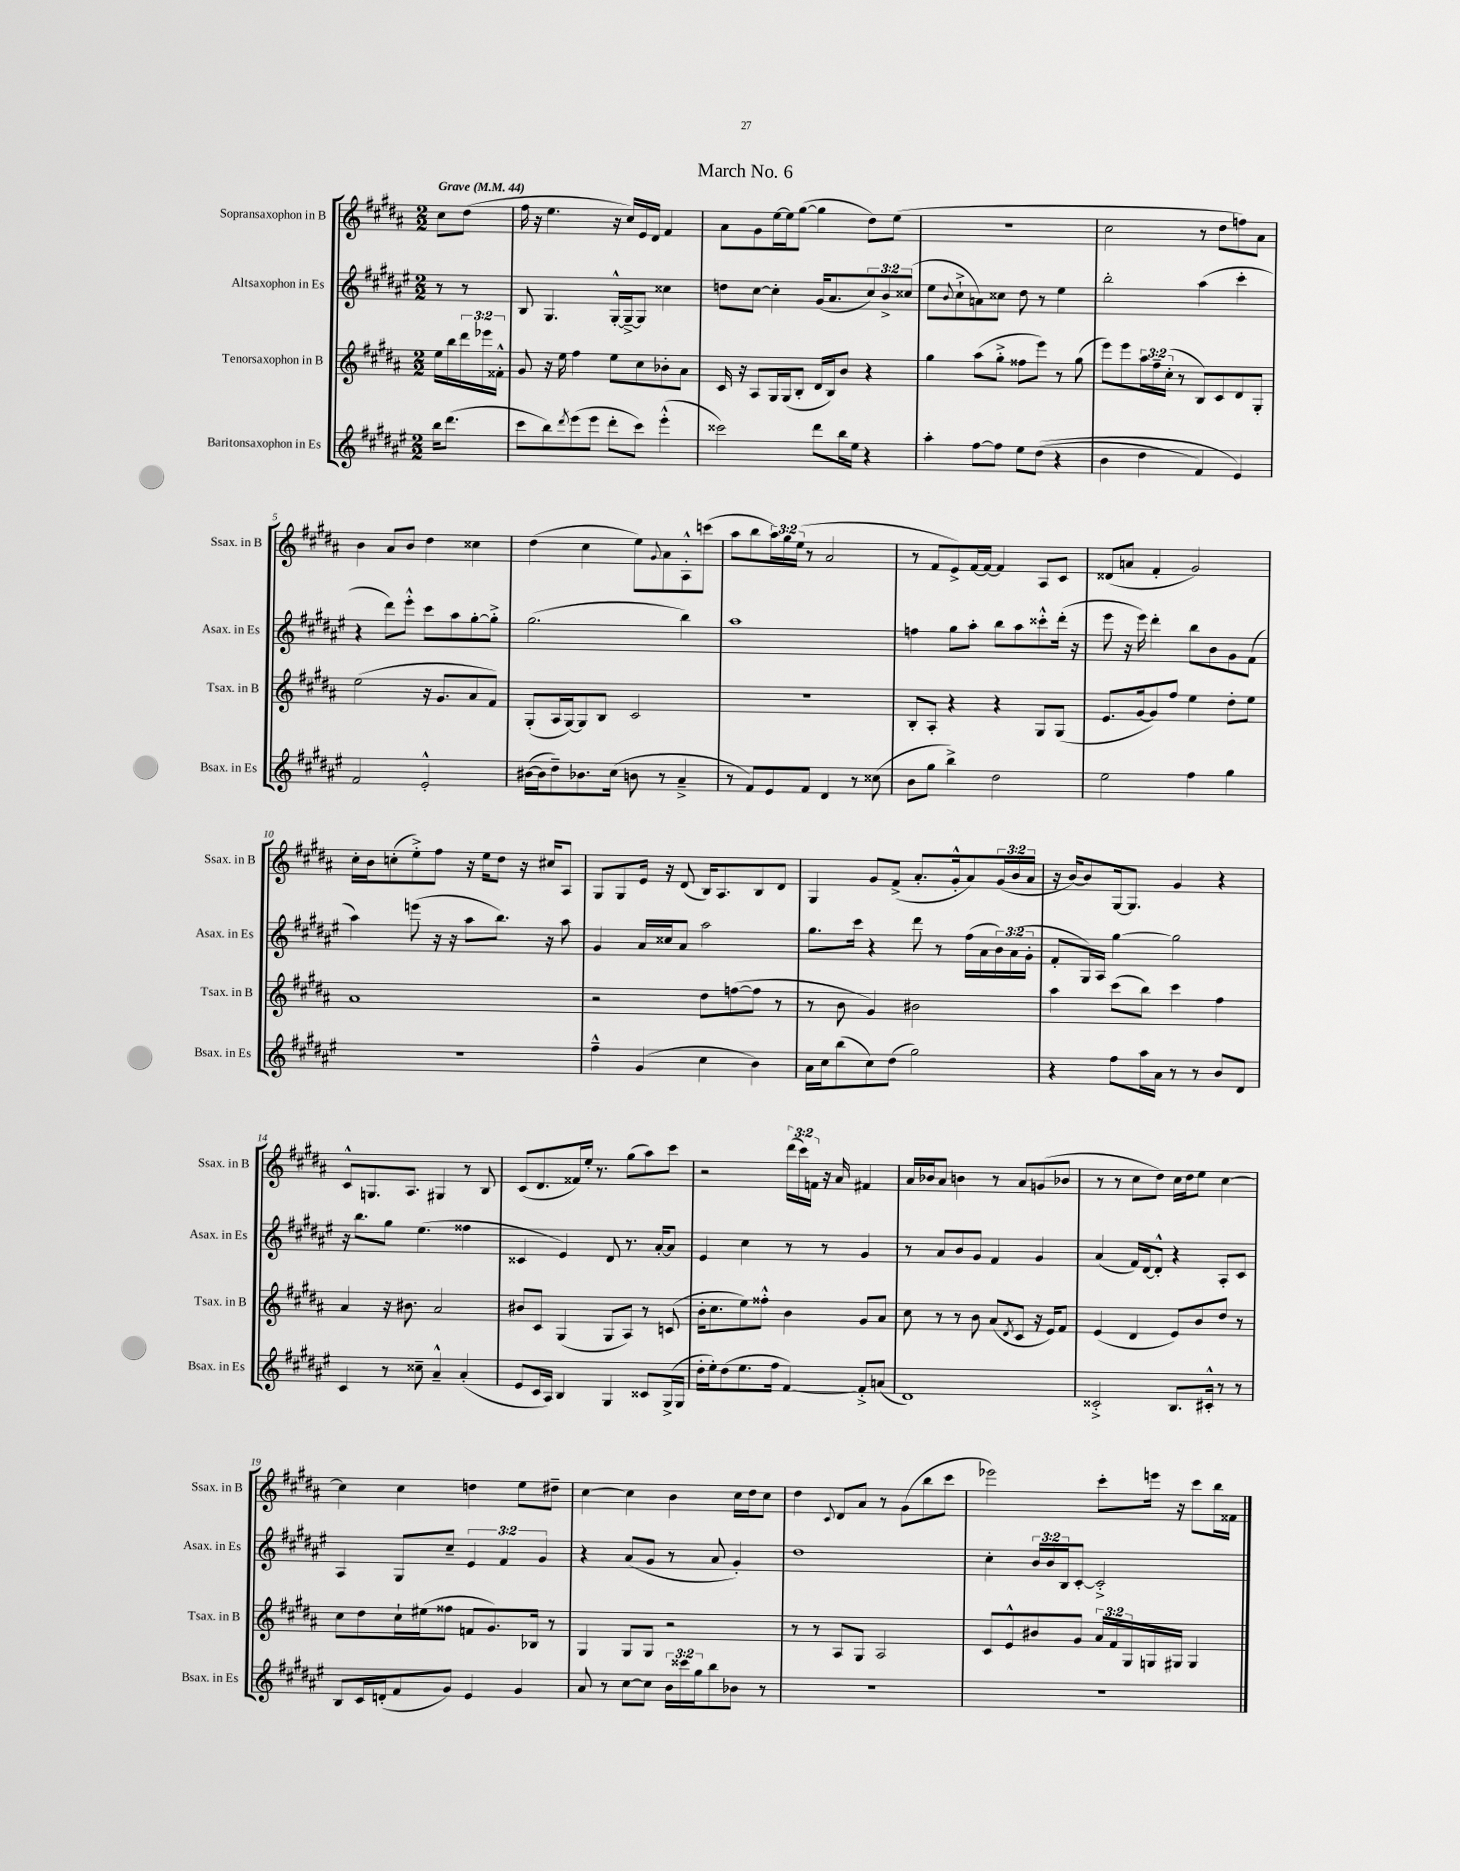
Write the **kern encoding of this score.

**kern	**kern	**kern	**kern
*part4	*part3	*part2	*part1
*staff4	*staff3	*staff2	*staff1
*I"Baritonsaxophon in Es	*I"Tenorsaxophon in B	*I"Altsaxophon in Es	*I"Sopransaxophon in B
*I'Bsax. in Es	*I'Tsax. in B	*I'Asax. in Es	*I'Ssax. in B
*clefG2	*clefG2	*clefG2	*clefG2
*k[f#c#g#d#a#e#]	*k[f#c#g#d#a#]	*k[f#c#g#d#a#e#]	*k[f#c#g#d#a#]
*M2/2	*M2/2	*M2/2	*M2/2
*MM44	*MM44	*MM44	*MM44
=	=	=	=
!	!	!	!LO:TX:a:B:t=Grave
16bb\KL	16ee\LL	8r	8cc#\L
(8.ddd#\J	16bb\	.	.
.	24ddd#\	8r	(8dd#\J
.	24eee-X\	.	.
.	24f##X'^^\JJ	.	.
=1	=1	=1	=1
8ccc#\L	8g#/	8B/	16ff#\
.	.	.	16r
8bb\)	16r	4.G#/	4.ee\
.	16ee\	.	.
8qddd#/	.	.	.
(8eee#\	4ff#\	.	.
8eee#\J	.	.	.
8ddd#'\L	8ee\L	[16G#'^^/LL	16r
.	.	16G#~^/J_	16cc#/LL)
8ccc#\J)	8cc#\	8G#/J]	16e/
.	.	.	16d#/JJ
(4eee#'^^\	8b-X'\	4cc##X\	4f#/
.	8a#\J	.	.
=2	=2	=2	=2
2ccc##X\)	16c#/	8ddn\L	8a#\L
.	16r	.	.
.	8A#/L	[8cc#\J	8g#\
.	16G#/L	4cc#'\]	[16ee\L
.	(16G#/J	.	16ee\J]
.	8B'/J	.	([8gg#\J
8ddd#\L	16d#/LL	(16g#/KL	4gg#\]
.	16B/J)	8.a#/	.
16bb\L	8b/J	.	.
16ee#\JJ	.	.	.
4r	4r	12cc#/)	8dd#\L)
.	.	12b^/	.
.	.	.	(8ee\J
.	.	(12cc##X/J	.
=3	=3	=3	=3
4aa#'\	4gg#\	8ee#\L	1r
.	.	8qqb/	.
.	.	8cc#`^\	.
[8ff#\L	(8aa#\L	8an\)	.
8ff#\J]	8gg#'^\J	8cc##X\J	.
8ee#\L	8ff##X\L	8dd#\	.
((8dd#\J	8eee\J)	8r	.
4r	8r	4ee#\	.
.	(8gg#\	.	.
=4	=4	=4	=4
4b\	8eee\L)	2bb'\	2cc#\
.	8eee\	.	.
4dd#\	24aa#\L	.	.
.	24ff#~\	.	.
.	(24cc#'\JJ	.	.
.	8r	.	.
4f#/)	8B/L)	(4aa#\	8r
.	8c#/	.	8dd#\L
4e#/)	8d#/	4ccc#'\	8ffn\)
.	8G#'/J	.	8a#\J
!!LO:LB:g=z
=5	=5	=5	=5
2f#/	(2ee\	4r	4b\
.	.	8ddd#\L)	8a#/L
.	.	8eee#'^^\J	8b/J
2e#'^^/	16r	8ccc#\L	4dd#\
.	8.g#/L	.	.
.	.	8aa#\	.
.	8a#/	[8gg#'\	4cc##X\
.	8f#/J)	8gg#'^\J]	.
=6	=6	=6	=6
([16b#X\LL	(8G#'/L	(2.gg#\	(4dd#\
16b#\J]	.	.	.
8dd#~\)	16A#/L	.	.
.	[16G#/J)	.	.
8.b-X\	8G#/]	.	4cc#\
.	8B/J	.	.
(16cc#\Jk	.	.	.
8bn\	2c#/	.	8ee\L)
.	.	.	8qqg#/
8r	.	.	8a#\
4a#~^/	.	4bb\)	8A#'^^\
.	.	.	(8cccn\J
=7	=7	=7	=7
8r	1r	1aa#	8aa#\L
8f#/L)	.	.	8bb\
8e#/	.	.	24aa#\L)
.	.	.	24gg#\
.	.	.	(24ee\JJ
8f#/J	.	.	8r
4d#/	.	.	2a#/
8r	.	.	.
(8cc##X\	.	.	.
=8	=8	=8	=8
8b\L	8B'/L	4ffn\	8r
8gg#\J	8A#'/J	.	8f#/L
4bb^\)	4r	8gg#\L	8e^/)
.	.	8aa#'\J	[16f#/L
.	.	.	16f#/JJ_
2dd#\	4r	8bb\L	4f#/]
.	.	8aa#\	.
.	8G#/L	8ccc##X'^^\	8A#/L
.	(8G#/J	(16ddd#'\Jk	8c#/J
.	.	16r	.
=9	=9	=9	=9
2ee#\	8.e/L	8eee#\	(8d##X/L
.	.	16r	8an/J
.	[16g#/k	16eee#\)	.
.	8g#/])	4ddd#'\	4f#'/
.	8ff#/J	.	.
4ff#\	4ee\	8bb\L	2g#/)
.	.	8b\	.
4gg#\	8dd#'\L	8g#\	.
.	8ee\J	(8f#\J	.
!!LO:LB:g=z
=10	=10	=10	=10
1r	1a#	4aa#\)	16cc#'\LL
.	.	.	16b\J
.	.	.	(8ccn'\
.	.	(8eeen\	8ee'^\)
.	.	16r	8ff#\J
.	.	16r	.
.	.	8aa#\L	16r
.	.	.	16ee\KL
.	.	8.bb\J)	8dd#\J
.	.	.	16r
.	.	16r	16cc#X/KL
.	.	8aa#\	8A#/J
=11	=11	=11	=11
4ff#~^^\	2r	4g#/	8G#/L
.	.	.	8G#/
(4g#/	.	16a#/LL	16e/Jk
.	.	16cc##X/J	16r
.	.	8a#/J	(8d#/
4cc#\	8dd#\L	2aa#\	16B/KL)
.	.	.	8.A#/
.	([8ffn\	.	.
4b\)	8ff\J]	.	8B/
.	8r	.	8d#/J
=12	=12	=12	=12
16a#\LL	8r	8.gg#\L	4G#/
16cc#\J	.	.	.
(8bb\	8b\	.	.
.	.	16ccc#\Jk	.
8cc#\)	4g#/)	4r	8g#/L
(8dd#\J	.	.	(8f#^/J
2gg#\)	2b#X\	8ddd#\	8.a#'/L
.	.	8r	.
.	.	.	16g#'^^/k
.	.	(16ff#\LL	8a#/)
.	.	16a#\	.
.	.	24b\)	(24g#/L
.	.	(24a#\	24b/
.	.	24g#'\JJ	24a#/JJ
=13	=13	=13	=13
4r	4aa#\	8f#'/L	16r
.	.	.	[16b/KL)
.	.	16G#/L)	8b/]
.	.	16A#/JJ	.
8ff#\L	(8ccc#\L	[4gg#\	[16G#/k
.	.	.	8.G#/J]
16aa#\L	8bb\J)	.	.
16a#\JJ	.	.	.
8r	4ccc#\	2gg#\]	4g#/
8r	.	.	.
8b/L	4ff#\	.	4r
8d#/J	.	.	.
!!LO:LB:g=z
=14	=14	=14	=14
4c#/	4a#/	16r	8c#^^/L
.	.	8.bb\L	.
.	.	.	8.Gn/
8r	16r	8gg#\J	.
.	8.b#X\	.	8.A#/J
8cc##X~\	.	(4.ee#\	.
4a#~^^/	2a#/	.	4G#X/
(4a#'/	.	4ff##X\	8r
.	.	.	8B/
=15	=15	=15	=15
8e#/L	8b#X/L	4c##X/	(8c#/L
16c#/L	8c#/J	.	8.d#/
16A#/JJ)	.	.	.
4B/	(4G#/	4e#/)	.
.	.	.	16f##X/L)
.	.	.	16ee'/JJ
.	.	.	8.r
4G#/	8G#/L	8d#/	.
.	8A#/J)	8.r	(8gg#\L
8c##X/L	8r	.	8aa#\)
.	.	[16a#'/KL	.
(16G#^/L	(8cn/	8a#/J]	8ccc#\J
16G#/JJ	.	.	.
=16	=16	=16	=16
16dd#'\LL	16b'\KL	4e#/	2r
16ee#'\J)	8.cc#\	.	.
(8dd#\	.	.	.
8.ee#\	8ee\)	4cc#\	.
.	8ff##X'^^\J	.	.
16ff#\Jk	.	.	.
[4f#/)	4b\	8r	(24ddd#\LL
.	.	.	24ccc#\)
.	.	.	24fn\JJ
.	.	8r	16r
.	.	.	16a#/
8f#'^/L]	8g#/L	4g#/	4f#X/
(8an/J	8a#/J	.	.
=17	=17	=17	=17
1d#)	8cc#\	8r	16a#/LL
.	.	.	16b-X/J
.	8r	8a#/L	8a#/J
.	8r	8b/	4bn\
.	8b\	8g#/J	.
.	(8a#/L	4f#/	8r
.	8qd#/	.	.
.	8c#/J	.	8a#/L
.	16r	4g#/	(8gn/
.	16e/KL)	.	.
.	8f#/J	.	8b-X/J
=18	=18	=18	=18
2c##X'^/	(4e/	(4a#/	8r
.	.	.	8r
.	4d#/	16f#/LL)	8cc#\L
.	.	[16d#/J	.
.	.	8d#'^^/J]	8dd#\J)
8.B/L	8e/L)	4r	16cc#\LL
.	.	.	16dd#\J
.	8b/	.	8ee\J
16c#X'^^/Jk	.	.	.
8r	8dd#/J	8A#'/L	[4cc#\
8r	8r	8c#/J	.
!!LO:LB:g=z
=19	=19	=19	=19
8B/L	8cc#\L	4A#/	4cc#\]
16c#/L	8dd#\	.	.
(16dn'/J	.	.	.
8f#/	16cc#`\L	8G#/L	4cc#\
.	(16ee#X\J	.	.
8g#/J)	8ff##X\J	8cc#~/J	.
4e#/	8fn/L	6e#/	4ddn\
.	8.g#/)	.	.
.	.	6f#/	.
4g#/	.	.	8ee\L
.	16B-X/Jk	.	.
.	.	6g#/	.
.	8r	.	8dd#X~\J
=20	=20	=20	=20
8a#/	4G#/	4r	[4cc#\
8r	.	.	.
[8cc#\L	8G#/L	(8a#/L	4cc#\]
8cc#\J]	8G#/J	8g#/J	.
24b\LL	2r	8r	4b\
24ccc##X\	.	.	.
24gg#\J	.	.	.
8bb\	.	8a#/	.
8b-X\J	.	4g#'/)	16cc#\LL
.	.	.	16dd#\J
8r	.	.	8cc#\J
=21	=21	=21	=21
1r	8r	1dd#	4dd#\
.	8r	.	.
.	.	.	8qqc#/
.	8A#/L	.	8d#/L
.	8G#/J	.	8a#/J
.	2A#/	.	8r
.	.	.	(8g#\L
.	.	.	8bb\
.	.	.	8ccc#\J
=22	=22	=22	=22
1r	8c#/L	4cc#'\	2eee-X\)
.	8e^^/	.	.
.	8b#X/	24b/LL	.
.	.	24b/	.
.	.	24B/J	.
.	8g#/J	[8c#'/J	.
.	24a#/LL	2c#'^/]	8ccc#'\L
.	24f#/	.	.
.	24G#/	.	.
.	16Gn/	.	16eeen\Jk
.	16G#X/JJ	.	16r
.	4G#/	.	8ccc#\L
.	.	.	16bb\L
.	.	.	16f##X\JJ
==	==	==	==
*-	*-	*-	*-
